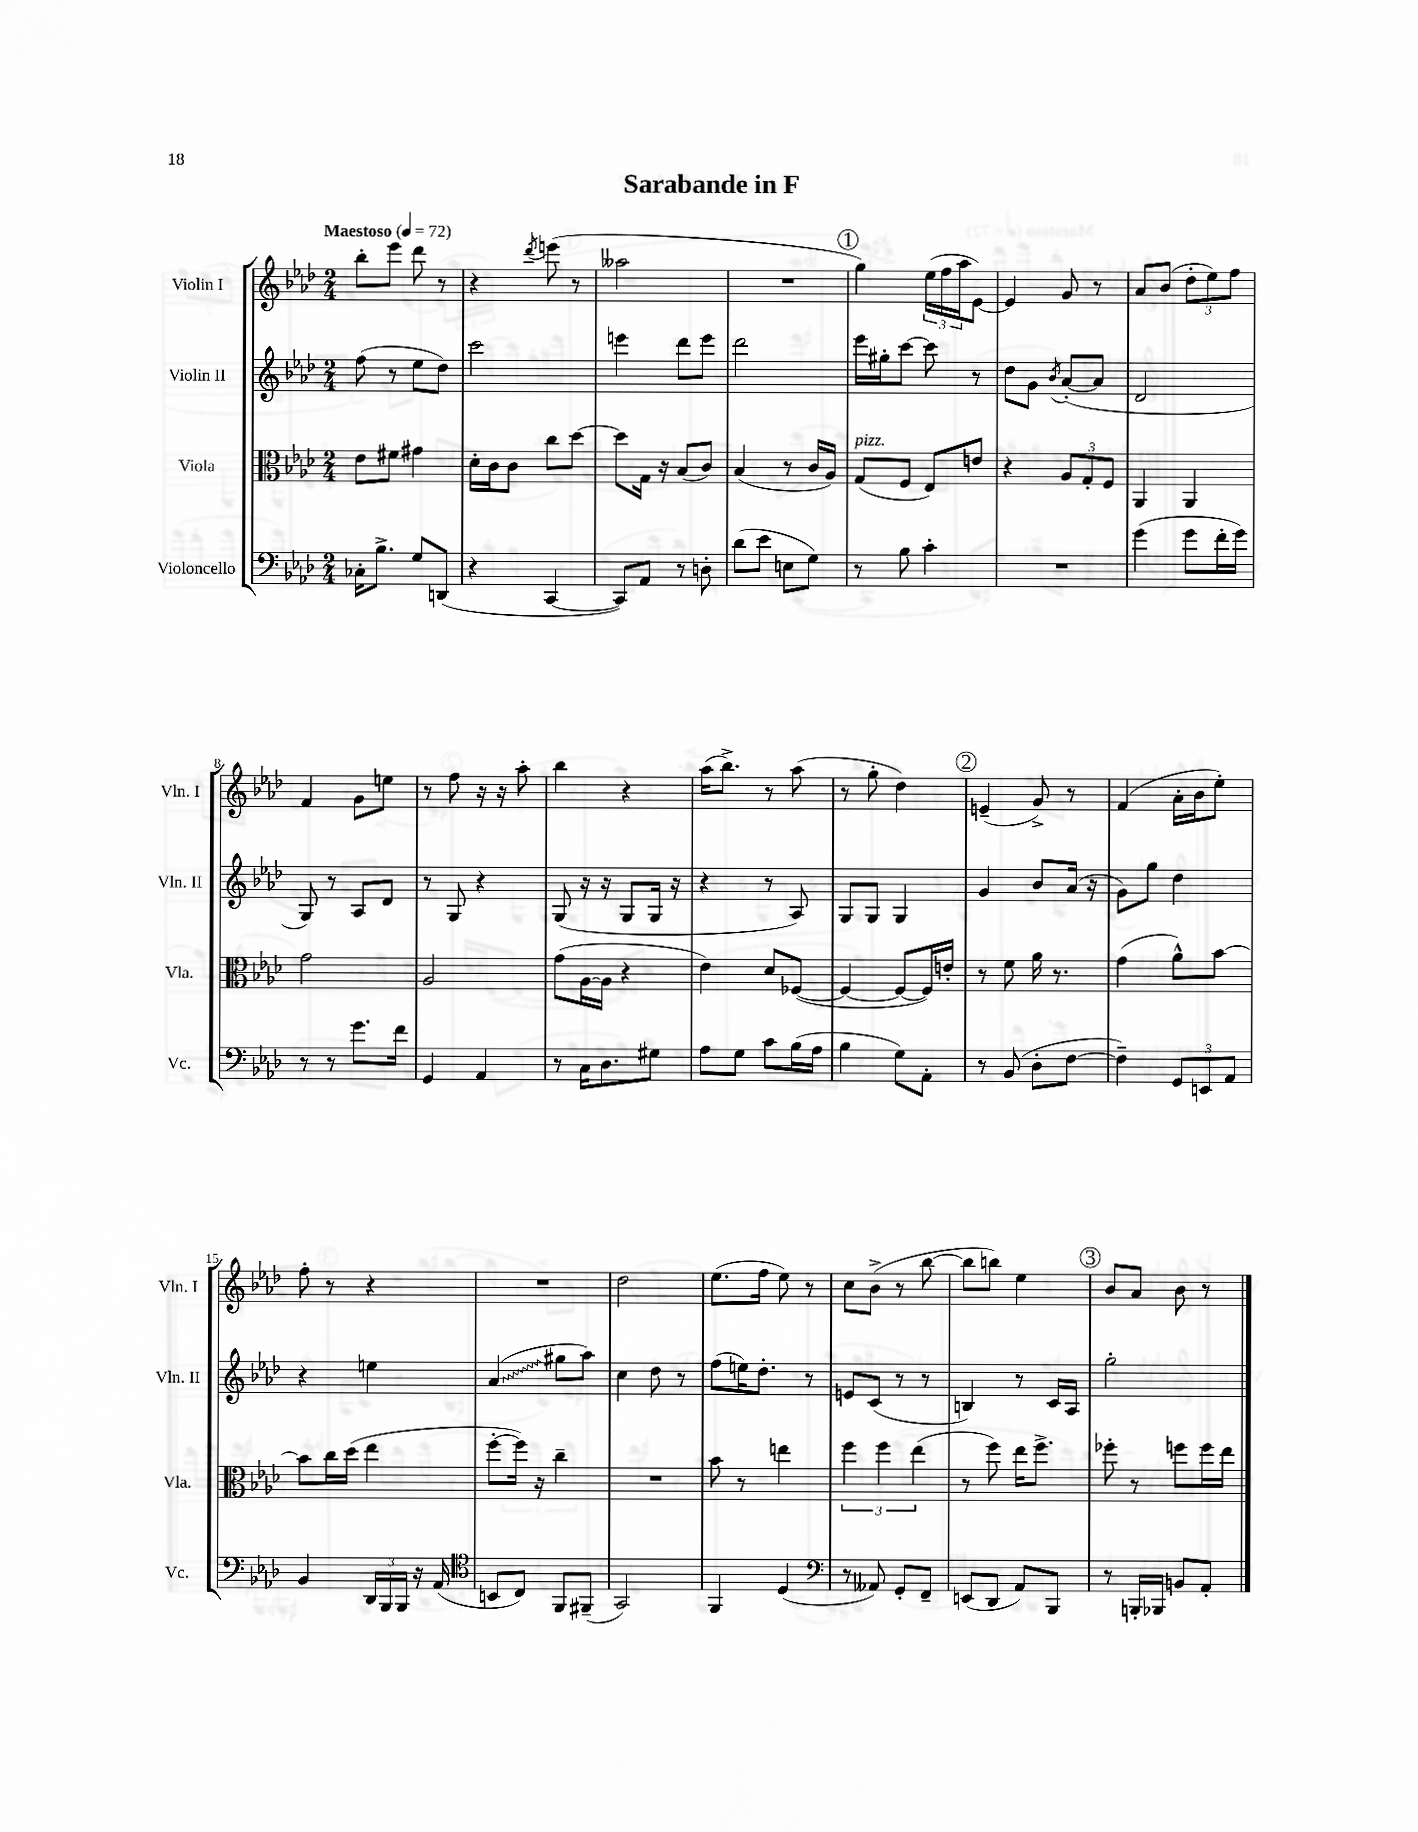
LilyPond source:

\header { title = "Sarabande in F" }
<<
\new StaffGroup <<
\new Staff = "s0" \with { instrumentName = "Violin I" shortInstrumentName = "Vln. I" } {
    \clef treble \key aes \major \numericTimeSignature \time 2/4 \tempo "Maestoso" 4 = 72
    bes''8-. ees'''8 des'''8 r8 |
    r4 \acciaccatura { des'''8 } e'''8( r8 |
    aeses''2 |
    R2 |
    \mark \markup { \circle "1" } g''4) \tuplet 3/2 { ees''16( f''16 aes''16 } ees'8~) |
    ees'4 g'8 r8 |
    aes'8 bes'8( \tuplet 3/2 { des''8-. ees''8) f''8 } |
    f'4 g'8 e''8 |
    r8 f''8 r16 r16 aes''8-. |
    bes''4 r4 |
    aes''16( bes''8.->) r8 aes''8( |
    r8 g''8-. des''4) |
    \mark \markup { \circle "2" } e'4--( g'8->) r8 |
    f'4( aes'16-. bes'16 ees''8-.) |
    f''8-. r8 r4 |
    R2 |
    des''2 |
    ees''8.( f''16 ees''8) r8 |
    c''8 bes'8->( r8 bes''8~ |
    bes''8 b''8) ees''4 |
    \mark \markup { \circle "3" } bes'8 aes'8 bes'8 r8 \bar "|." |
}
\new Staff = "s1" \with { instrumentName = "Violin II" shortInstrumentName = "Vln. II" } {
    \clef treble \key aes \major \numericTimeSignature \time 2/4
    f''8( r8 ees''8 des''8) |
    c'''2 |
    e'''4 des'''8 e'''8 |
    des'''2 |
    \mark \markup { \circle "1" } ees'''16 gis''16-. c'''8~ c'''8 r8 |
    des''8 g'8 \acciaccatura { bes'8 } aes'8~-.( aes'8 |
    des'2 |
    g8) r8 aes8 des'8 |
    r8 g8 r4 |
    g8( r16 r16 g8 g16 r16 |
    r4 r8 aes8) |
    g8 g8 g4 |
    \mark \markup { \circle "2" } g'4 bes'8 aes'16( r16 |
    g'8) g''8 des''4 |
    r4 e''4 |
    \once \override Glissando.style = #'zigzag aes'4\glissando( gis''8 aes''8) |
    c''4 des''8 r8 |
    f''8( e''16) des''8.-. r8 |
    e'8 c'8( r8 r8 |
    b4) r8 c'16 aes16 |
    \mark \markup { \circle "3" } g''2-. \bar "|." |
}
\new Staff = "s2" \with { instrumentName = "Viola" shortInstrumentName = "Vla." } {
    \clef alto \key aes \major \numericTimeSignature \time 2/4
    ees'8 fis'8 gis'4 |
    des'16-. c'16 c'8 c''8 des''8~ |
    des''8 g16 r16 bes8( c'8) |
    bes4( r8 c'16 aes16) |
    \mark \markup { \circle "1" } g8^\markup { \italic "pizz." }( f8 ees8) e'8 |
    r4 \tuplet 3/2 { aes8 g8-. f8 } |
    aes,4 aes,4 |
    g'2 |
    aes2 |
    g'8( aes16~ aes16 r4 |
    ees'4) des'8 fes8~( |
    fes4~ fes8~ fes16) e'16-. |
    \mark \markup { \circle "2" } r8 f'8 aes'16 r8. |
    g'4( aes'8-^) bes'8~ |
    bes'8 c''16 des''16( ees''4 |
    f''8~-. f''16) r16 c''4-- |
    R2 |
    bes'8 r8 e''4 |
    \tuplet 3/2 { f''4 f''4 ees''4( } |
    r8 f''8) ees''16 f''8.-> |
    \mark \markup { \circle "3" } fes''8-. r8 f''8 f''16 ees''16 \bar "|." |
}
\new Staff = "s3" \with { instrumentName = "Violoncello" shortInstrumentName = "Vc." } {
    \clef bass \key aes \major \numericTimeSignature \time 2/4
    ces16-. bes8.-> g8 d,8( |
    r4 c,4~ |
    c,8) aes,8 r8 d8-. |
    des'8( ees'8 e8 g8) |
    \mark \markup { \circle "1" } r8 bes8 c'4-. |
    R2 |
    g'4( g'8 f'16-. g'16) |
    r8 r8 g'8. f'16 |
    g,4 aes,4 |
    r8 c16 des8. gis8 |
    aes8 g8 c'8 bes16( aes16 |
    bes4 g8) aes,8-. |
    \mark \markup { \circle "2" } r8 bes,8( des8-. f8~ |
    f4--) \tuplet 3/2 { g,8 e,8 aes,8 } |
    bes,4 \tuplet 3/2 { des,16 bes,,16 bes,,16 } r16 aes,16( |
    \clef tenor b,8 c8) f,8 fis,8--( |
    g,2) |
    f,4 des4( |
    \clef bass r8 aeses,8) g,8-. f,8-- |
    e,8( des,8 aes,8) bes,,8 |
    \mark \markup { \circle "3" } r8 b,,16-. bes,,16 b,8 aes,8-. \bar "|." |
}
>>
>>
